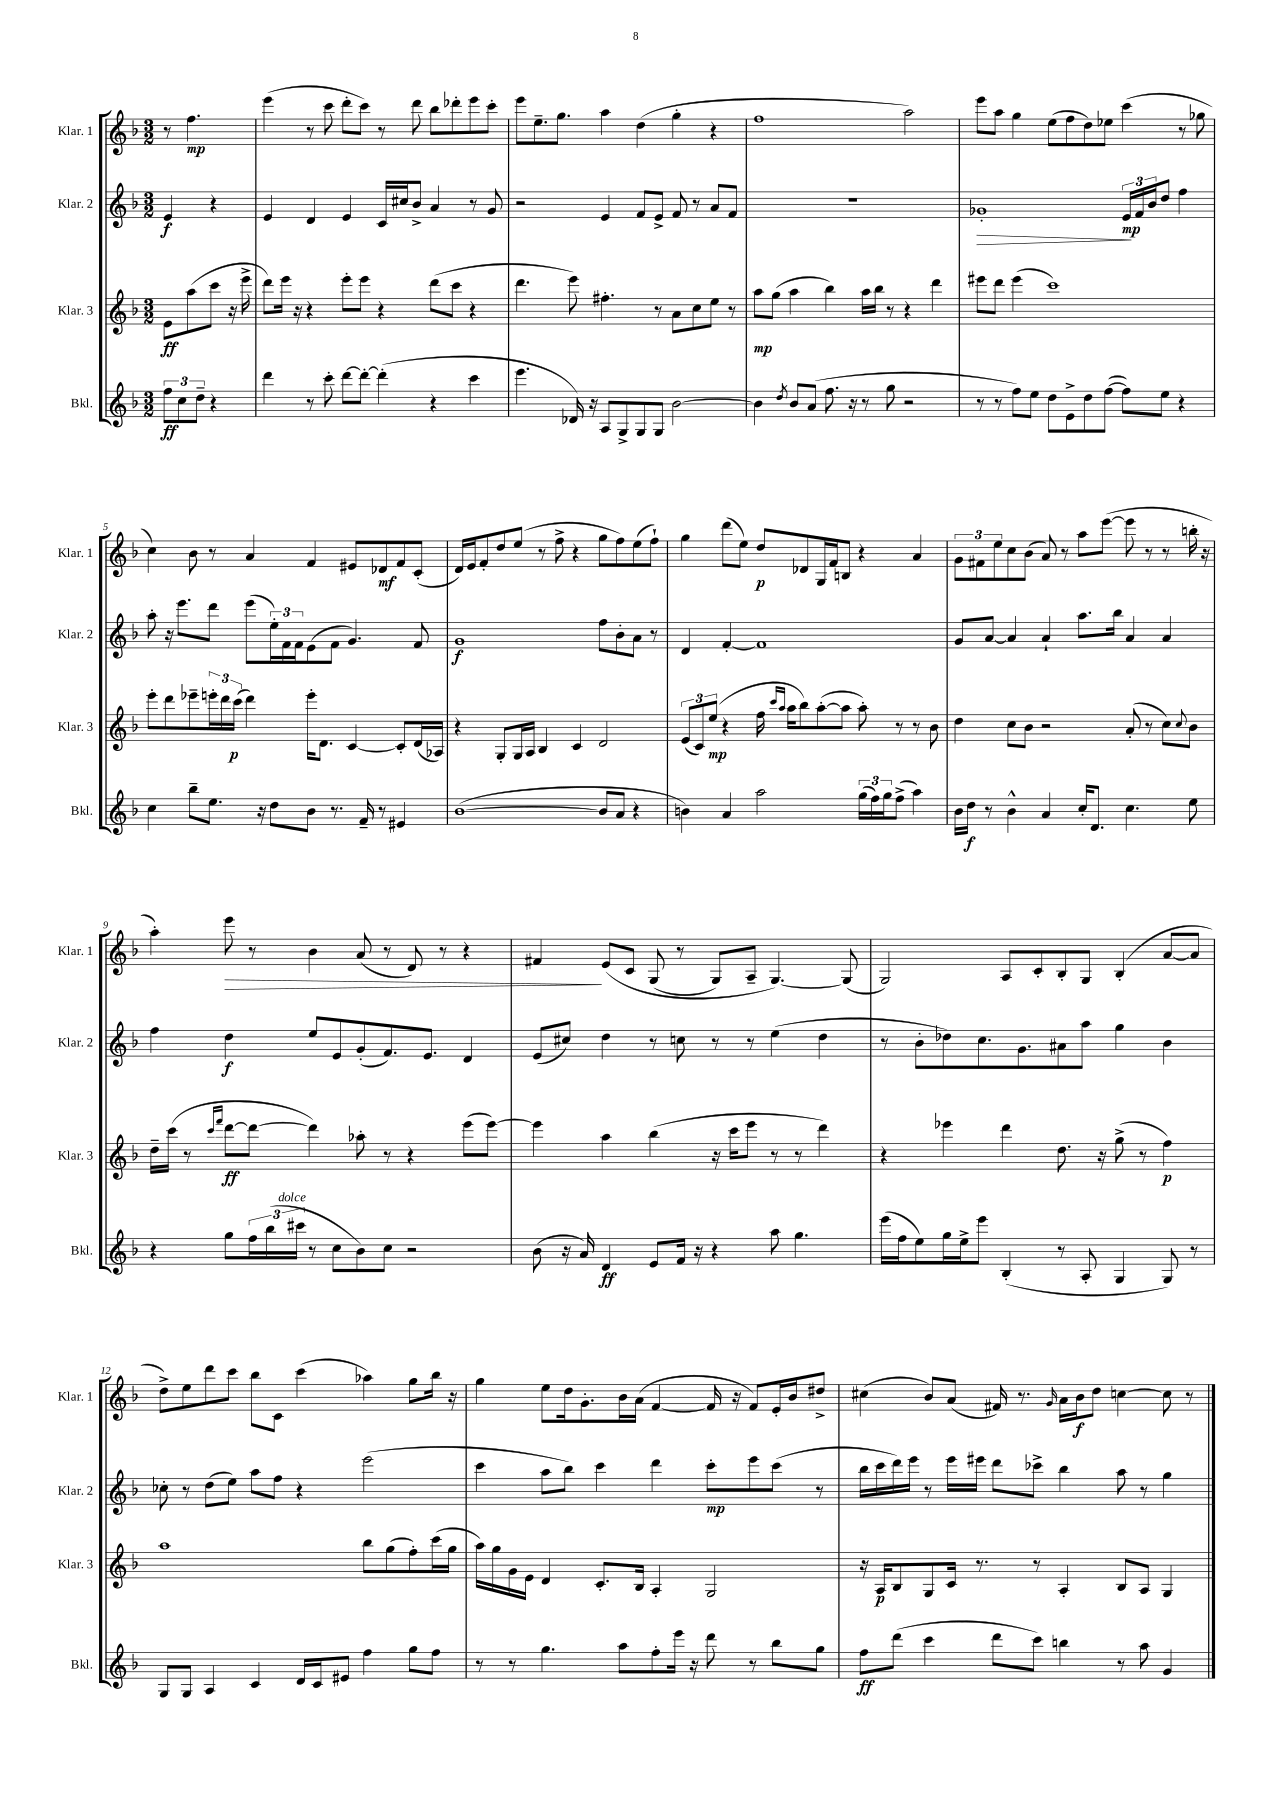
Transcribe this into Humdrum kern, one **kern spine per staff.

**kern	**dynam	**kern	**dynam	**kern	**dynam	**kern	**dynam
*part4	*part4	*part3	*part3	*part2	*part2	*part1	*part1
*staff4	*staff4	*staff3	*staff3	*staff2	*staff2	*staff1	*staff1
*I"Bkl.	*	*I"Klar. 3	*	*I"Klar. 2	*	*I"Klar. 1	*
*I'Bkl.	*	*I'Klar. 3	*	*I'Klar. 2	*	*I'Klar. 1	*
*clefG2	*	*clefG2	*	*clefG2	*	*clefG2	*
*k[b-]	*	*k[b-]	*	*k[b-]	*	*k[b-]	*
*M3/2	*	*M3/2	*	*M3/2	*	*M3/2	*
=	=	=	=	=	=	=	=
12ff\L	ff	8e\L	ff	4e/	f	8r	.
12cc\	.	.	.	.	.	.	.
.	.	(8aa\	.	.	.	4.ff\	mp
12dd~\J	.	.	.	.	.	.	.
4r	.	8ccc\J	.	4r	.	.	.
.	.	16r	.	.	.	.	.
.	.	16eee^\	.	.	.	.	.
=1	=1	=1	=1	=1	=1	=1	=1
4ddd\	.	8ddd\L)	.	4e/	.	(4eee\	.
.	.	16eee\Jk	.	.	.	.	.
.	.	16r	.	.	.	.	.
8r	.	4r	.	4d/	.	8r	.
8ccc'\	.	.	.	.	.	8ccc\	.
[8ddd\L	.	8eee'\L	.	4e/	.	8ddd'\L	.
8ddd'\J_	.	8eee\J	.	.	.	8ccc\J)	.
(4ddd'\]	.	4r	.	16c/LL	.	8r	.
.	.	.	.	16cc#X/J	.	.	.
.	.	.	.	8b-^/J	.	8ddd\	.
4r	.	(8ddd\L	.	4a/	.	8bb-\L	.
.	.	8ccc\J	.	.	.	8ddd-X'\	.
4ccc\	.	4r	.	8r	.	8eee\	.
.	.	.	.	8g/	.	8ccc'\J	.
=2	=2	=2	=2	=2	=2	=2	=2
4.eee\	.	4.ddd\	.	2r	.	8eee\L	.
.	.	.	.	.	.	8.ee~\	.
.	.	.	.	.	.	8.gg\J	.
16d-X/)	.	8eee\)	.	.	.	.	.
16r	.	.	.	.	.	.	.
8A/L	.	4.ff#X'\	.	4e/	.	4aa\	.
8G^/	.	.	.	.	.	.	.
8G/	.	.	.	8f/L	.	(4dd\	.
8G/J	.	8r	.	8e^/J	.	.	.
[2b-\	.	8a\L	.	8f/	.	4gg'\	.
.	.	8cc\	.	8r	.	.	.
.	.	8ee\J	.	8a/L	.	4r	.
.	.	8r	.	8f/J	.	.	.
=3	=3	=3	=3	=3	=3	=3	=3
4b-\]	.	8aa\L	mp	1.r	.	1ff	.
.	.	(8gg\J	.	.	.	.	.
8qdd/	.	.	.	.	.	.	.
8b-/L	.	4aa\	.	.	.	.	.
(8a/J	.	.	.	.	.	.	.
8.ff\	.	4bb-\)	.	.	.	.	.
16r	.	.	.	.	.	.	.
8r	.	16aa\LL	.	.	.	.	.
.	.	16bb-\JJ	.	.	.	.	.
8gg\	.	8r	.	.	.	.	.
2r	.	4r	.	.	.	2aa\)	.
.	.	4ddd\	.	.	.	.	.
=4	=4	=4	=4	=4	=4	=4	=4
!	!	!	!	!	!LO:HP:b	!	!
8r	.	8eee#X\L	.	1g-X'	>	8eee\L	.
8r	.	8ddd\J	.	.	.	8aa\J	.
8ff\L)	.	(4eee#\	.	.	.	4gg\	.
8ee\J	.	.	.	.	.	.	.
8dd\L	.	1ccc)	.	.	.	(8ee\L	.
8e^\	.	.	.	.	.	8ff\	.
8dd\	.	.	.	.	.	8dd\)	.
([8ff\J	.	.	.	.	.	8ee-X\J	.
8ff\L])	.	.	.	24e/LL	mp	(4ccc\	.
.	.	.	.	24f/	]	.	.
.	.	.	.	24b-/J	.	.	.
8ee\J	.	.	.	8dd/J	.	.	.
4r	.	.	.	4ff\	.	8r	.
.	.	.	.	.	.	8gg-X\	.
!!LO:LB:g=z
=5	=5	=5	=5	=5	=5	=5	=5
4cc\	.	8eee'\L	.	8aa'\	.	4cc\)	.
.	.	8ddd\	.	16r	.	.	.
.	.	.	.	8.eee\L	.	.	.
8bb-~\L	.	8eee-X~\	.	.	.	8b-\	.
8.ee\J	.	24eeen'\L	.	8ddd\J	.	8r	.
.	.	24ddd\	.	.	.	.	.
.	.	(24ccc\JJ	p	.	.	.	.
.	.	4ddd\)	.	(8eee\L	.	4a/	.
16r	.	.	.	.	.	.	.
8dd\L	.	.	.	24ee'\L)	.	.	.
.	.	.	.	24f\	.	.	.
.	.	.	.	24f\J	.	.	.
8b-\J	.	16eee'\KL	.	(8e\	.	4f/	.
.	.	8.d\J	.	.	.	.	.
8.r	.	.	.	8f\J	.	.	.
.	.	[4c/	.	4.g/)	.	8e#X/L	.
16f~/	.	.	.	.	.	.	.
8r	.	.	.	.	.	8d-X/	mf
4e#X/	.	8c'/L]	.	.	.	8f/	.
.	.	(16d/L	.	8f/	.	(8c'/J	.
.	.	16A-X/JJ)	.	.	.	.	.
=6	=6	=6	=6	=6	=6	=6	=6
([1b-	.	4r	.	1g	f	16d/LL)	.
.	.	.	.	.	.	16e/J	.
.	.	.	.	.	.	8f'/	.
.	.	8G'/L	.	.	.	8dd/	.
.	.	16G/L	.	.	.	(8ee/J	.
.	.	16A/JJ	.	.	.	.	.
.	.	4B-/	.	.	.	8r	.
.	.	.	.	.	.	8ff^\	.
.	.	4c/	.	.	.	4r	.
8b-/L]	.	2d/	.	8ff\L	.	8gg\L	.
8a/J	.	.	.	8b-'\	.	8ff\)	.
4r	.	.	.	8a\J	.	(8ee\	.
.	.	.	.	8r	.	8ff`\J)	.
=7	=7	=7	=7	=7	=7	=7	=7
4bn\)	.	(12e/L	.	4d/	.	4gg\	.
.	.	12c/)	.	.	.	.	.
.	.	(12ee/J	mp	.	.	.	.
4a/	.	4r	.	[4f'/	.	(8ddd\L	.
.	.	.	.	.	.	8ee\J)	.
2aa\	.	16ff\	.	1f]	.	8dd/L	p
.	.	16qqccc/LL	.	.	.	.	.
.	.	16qqaa/JJ	.	.	.	.	.
.	.	16aa\KL	.	.	.	.	.
.	.	8bb-\)	.	.	.	8d-X/	.
.	.	([8aa'\	.	.	.	16G/L	.
.	.	.	.	.	.	16f/J	.
.	.	8aa\J]	.	.	.	8Bn/J	.
(24gg\LL	.	8aa'\)	.	.	.	4r	.
24ff\)	.	.	.	.	.	.	.
24gg\J	.	.	.	.	.	.	.
(8ff^\J	.	8r	.	.	.	.	.
4aa\)	.	8r	.	.	.	4a/	.
.	.	8b-\	.	.	.	.	.
=8	=8	=8	=8	=8	=8	=8	=8
16b-\LL	.	4dd\	.	8g/L	.	12g\L	.
16dd\JJ	f	.	.	.	.	.	.
.	.	.	.	.	.	12f#X\	.
8r	.	.	.	[8a/J	.	.	.
.	.	.	.	.	.	12ee\	.
4b-^^\	.	8cc\L	.	4a/]	.	8cc\	.
.	.	8b-\J	.	.	.	(8b-\J	.
4a/	.	2r	.	4a`/	.	8a/)	.
.	.	.	.	.	.	8r	.
16cc'/KL	.	.	.	8.aa\L	.	8aa\L	.
8.d/J	.	.	.	.	.	.	.
.	.	.	.	.	.	([8eee\J	.
.	.	.	.	16bb-\Jk	.	.	.
4.cc\	.	(8a'/	.	4a/	.	8eee\]	.
.	.	8r	.	.	.	8r	.
.	.	8cc\L)	.	4a/	.	8r	.
.	.	8qqcc/	.	.	.	.	.
8ee\	.	8b-\J	.	.	.	16bbn'\	.
.	.	.	.	.	.	16r	.
!!LO:LB:g=z
=9	=9	=9	=9	=9	=9	=9	=9
4r	.	16dd~\LL	.	4ff\	.	4aa'\)	.
.	.	(16ccc\JJ	.	.	.	.	.
.	.	8r	.	.	.	.	.
.	.	16qqccc/LL	.	.	.	.	.
.	.	16qqfff/JJ	.	.	.	.	.
!	!	!	!	!	!	!	!LO:HP:b
8gg\L	.	[8ddd\L	ff	4dd\	f	8eee\	>
24ff\L	.	8ddd\J_	.	.	.	8r	.
(24bb-\	.	.	.	.	.	.	.
!LO:TX:a:i:t=dolce	!	!	!	!	!	!	!
24ccc#X\JJ	.	.	.	.	.	.	.
8r	.	4ddd\])	.	8ee/L	.	4b-\	.
8cc\L	.	.	.	8e/	.	.	.
8b-\)	.	8aa-X'\	.	(8g'/	.	(8a/	.
8cc\J	.	8r	.	8.f/)	.	8r	.
2r	.	4r	.	.	.	8d/)	.
.	.	.	.	8.e/J	.	.	.
.	.	.	.	.	.	8r	.
.	.	(8eee\L	.	4d/	.	4r	.
.	.	[8eee\J)	.	.	.	.	.
=10	=10	=10	=10	=10	=10	=10	=10
(8b-\	.	4eee\]	.	(8e/L	.	4f#X/	.
16r	.	.	.	8cc#X/J)	.	.	.
16a/)	.	.	.	.	.	.	.
4d/	ff	4aa\	.	4dd\	.	(8e/L	]
.	.	.	.	.	.	8c/J	.
8e/L	.	(4bb-\	.	8r	.	(8G/	.
16f/Jk	.	.	.	8ccn\	.	8r	.
16r	.	.	.	.	.	.	.
4r	.	16r	.	8r	.	8G/L)	.
.	.	16ccc\KL	.	.	.	.	.
.	.	8eee\J	.	8r	.	8A~/J	.
8aa\	.	8r	.	(4ee\	.	[4.G/)	.
4.gg\	.	8r	.	.	.	.	.
.	.	4ddd\)	.	4dd\	.	.	.
.	.	.	.	.	.	(8G/]	.
=11	=11	=11	=11	=11	=11	=11	=11
(16eee\LL	.	4r	.	8r	.	2G/)	.
16ff\J	.	.	.	.	.	.	.
8ee\)	.	.	.	8b-'\L	.	.	.
16gg\L	.	4eee-X\	.	8dd-X\)	.	.	.
16ee^\J	.	.	.	.	.	.	.
8eee\J	.	.	.	8.cc\	.	.	.
(4B-'/	.	4ddd\	.	.	.	8A/L	.
.	.	.	.	8.g\	.	.	.
.	.	.	.	.	.	8c'/	.
8r	.	8.dd\	.	8a#X\	.	8B-'/	.
8A'/	.	.	.	8aa\J	.	8G/J	.
.	.	16r	.	.	.	.	.
4G/	.	(8gg^\	.	4gg\	.	(4B-'/	.
.	.	8r	.	.	.	.	.
8G/)	.	4ff\)	p	4b-\	.	[8a/L	.
8r	.	.	.	.	.	8a/J]	.
!!LO:LB:g=z
=12	=12	=12	=12	=12	=12	=12	=12
8G/L	.	1aa	.	8cc-X'\	.	8dd^\L)	.
8G/J	.	.	.	8r	.	8ee\	.
4A/	.	.	.	(8dd\L	.	8ddd\	.
.	.	.	.	8ee\J)	.	8ccc\J	.
4c/	.	.	.	8aa\L	.	8bb-\L	.
.	.	.	.	8ff\J	.	8c\J	.
16d/LL	.	.	.	4r	.	(4ccc\	.
16c/J	.	.	.	.	.	.	.
8e#X/J	.	.	.	.	.	.	.
4ff\	.	8bb-\L	.	(2eee\	.	4aa-X\)	.
.	.	(8gg\	.	.	.	.	.
8gg\L	.	8ff'\)	.	.	.	8gg\L	.
8ff\J	.	(16ccc\L	.	.	.	16bb-\Jk	.
.	.	16gg\JJ	.	.	.	16r	.
=13	=13	=13	=13	=13	=13	=13	=13
8r	.	16aa\LL)	.	4ccc\	.	4gg\	.
.	.	16gg\	.	.	.	.	.
8r	.	16g\	.	.	.	.	.
.	.	16e\JJ	.	.	.	.	.
4.gg\	.	4d/	.	8aa\L	.	8ee\L	.
.	.	.	.	8bb-\J)	.	16dd\k	.
.	.	.	.	.	.	8.g'\	.
.	.	8.c'/L	.	4ccc\	.	.	.
8aa\L	.	.	.	.	.	16b-\L	.
.	.	16B-/Jk	.	.	.	(16a\JJ	.
8ff'\	.	4A'/	.	4ddd\	.	[4f/	.
16eee\Jk	.	.	.	.	.	.	.
16r	.	.	.	.	.	.	.
8ddd\	.	2G/	.	8ccc'\L	mp	16f/]	.
.	.	.	.	.	.	16r	.
8r	.	.	.	8eee\	.	8f/L)	.
8bb-\L	.	.	.	(8ccc\J	.	16e'/L	.
.	.	.	.	.	.	16b-/J	.
8gg\J	.	.	.	8r	.	8dd#X^/J	.
=14	=14	=14	=14	=14	=14	=14	=14
8ff\L	ff	16r	.	16bb-\LL	.	(4cc#X\	.
.	.	16A/KL	p	16ccc\	.	.	.
(8ddd\J	.	8B-/	.	16ddd\)	.	.	.
.	.	.	.	16eee\JJ	.	.	.
4ccc\	.	8G/	.	8r	.	8b-/L)	.
.	.	16c/Jk	.	16eee\LL	.	(8a/J	.
.	.	8.r	.	16eee#X\JJ	.	.	.
8ddd\L	.	.	.	8ddd\L	.	16f#X/)	.
.	.	.	.	.	.	8.r	.
8ccc\J)	.	8r	.	8ccc-X^\J	.	.	.
.	.	.	.	.	.	16qqg/	.
4bbn\	.	4A'/	.	4bb-\	.	16a\LL	.
.	.	.	.	.	.	16b-\J	f
.	.	.	.	.	.	8dd\J	.
8r	.	8B-/L	.	8aa\	.	[4ccn\	.
8aa\	.	8A/J	.	8r	.	.	.
4g/	.	4G/	.	4gg\	.	8cc\]	.
.	.	.	.	.	.	8r	.
==	==	==	==	==	==	==	==
*-	*-	*-	*-	*-	*-	*-	*-
